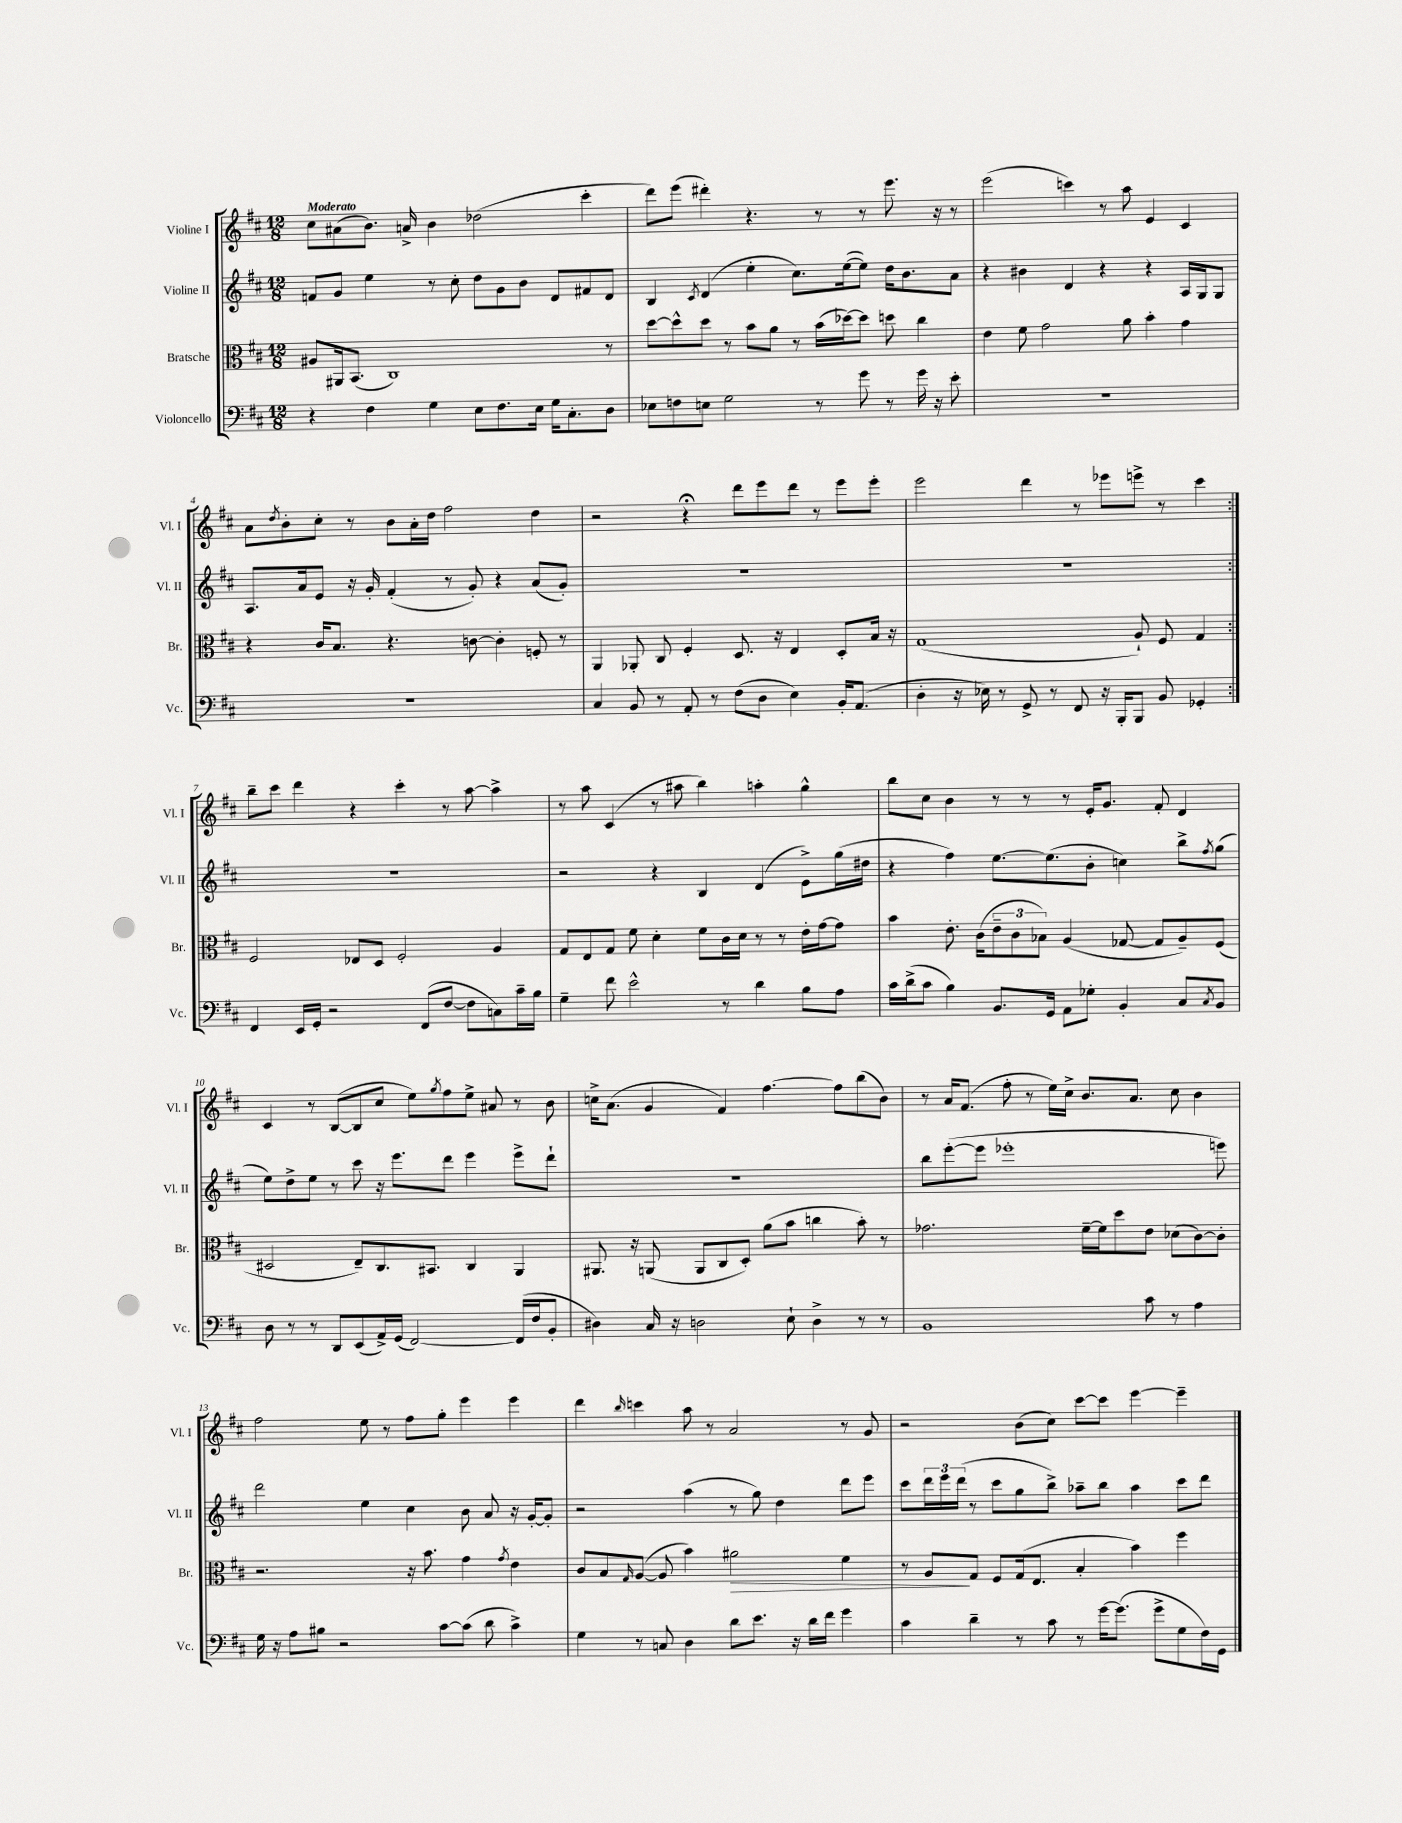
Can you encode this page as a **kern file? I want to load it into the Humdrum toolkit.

**kern	**kern	**dynam	**kern	**kern
*part4	*part3	*part3	*part2	*part1
*staff4	*staff3	*staff3	*staff2	*staff1
*I"Violoncello	*I"Bratsche	*	*I"Violine II	*I"Violine I
*I'Vc.	*I'Br.	*	*I'Vl. II	*I'Vl. I
*clefF4	*clefC3	*	*clefG2	*clefG2
*k[f#c#]	*k[f#c#]	*	*k[f#c#]	*k[f#c#]
*M12/8	*M12/8	*	*M12/8	*M12/8
=1	=1	=1	=1	=1
!	!	!	!	!LO:TX:a:B:t=Moderato
4r	8A#X/L	.	8fn/L	8cc#\L
.	16AA#X/k	.	8g/J	(8a#X\
.	(8.BB/J	.	.	.
4F#\	.	.	4ee\	8.b\J)
.	1C#)	.	.	.
.	.	.	.	16an^/
4G\	.	.	8r	4b\
.	.	.	8cc#'\	.
8E\L	.	.	8dd\L	(2dd-X\
8.F#\	.	.	8g\	.
.	.	.	8b\J	.
16E\Jk	.	.	.	.
16G\KL	.	.	8d/L	.
8.C#'\	.	.	.	.
.	.	.	8f#X/	4ccc#'\
8D\J	8r	.	8d/J	.
=2	=2	=2	=2	=2
8E-X\L	[8dd\L	.	4B/	8ddd\L)
8Fn\	8dd^^\]	.	.	(8eee\J
.	.	.	8qc#/	.
8En\J	8dd\J	.	(4d/	4ddd#X'\)
2G\	8r	.	.	.
.	8b\L	.	4ee'\	4.r
.	8a\J	.	.	.
.	8r	.	8.cc#\L)	.
8r	(16b\LL	.	.	8r
.	[16dd-X\J)	.	([16ee\k	.
8g\	8dd-\J]	.	8ee\J])	8r
8r	8ddn\	.	16dd\KL	8.eee\
.	.	.	8.b\	.
16g\	4cc#\	.	.	.
16r	.	.	.	16r
8e'\	.	.	8a\J	8r
=3	=3	=3	=3	=3
1.r	4e\	.	4r	(2eee\
.	8f#\	.	4b#X\	.
.	2g\	.	.	.
.	.	.	4d/	4cccn\)
.	.	.	4r	8r
.	8a\	.	.	8aa\
.	4b'\	.	4r	4e/
.	4g\	.	16A/LL	4c#/
.	.	.	16G/J	.
.	.	.	8G/J	.
!!LO:LB:g=z
=4	=4	=4	=4	=4
1.r	4r	.	8.A/L	8a\L
.	.	.	.	8qdd/
.	.	.	.	8b'\
.	.	.	16a/k	.
.	16c#/KL	.	8e/J	8cc#'\J
.	8.B/J	.	.	.
.	.	.	16r	8r
.	.	.	16g'/	.
.	4.r	.	(4f#'/	8b\L
.	.	.	.	16a'\L
.	.	.	.	16dd\JJ
.	.	.	8r	2ff#\
.	[8cn\	.	8g'/)	.
.	4c'\]	.	4r	.
.	8Fn'/	.	(8a/L	4dd\
.	8r	.	8g'/J)	.
=5	=5	=5	=5	=5
4C#/	4AA/	.	1.r	2r
8BB/	8AA-X'/	.	.	.
8r	8C#/	.	.	.
8AA'/	4F#'/	.	.	4r;<
8r	.	.	.	.
(8F#\L	8.D/	.	.	8ddd\L
8D\J	.	.	.	8eee\
.	16r	.	.	.
4E\)	4E/	.	.	8ddd\J
.	.	.	.	8r
16BB'/KL	8D'/L	.	.	8eee\L
(8.AA/J	.	.	.	.
.	16B/Jk	.	.	8eee'\J
.	16r	.	.	.
=6	=6	=6	=6	=6
4D'\	(1G	.	1.r	2eee\
16r	.	.	.	.
16E-X\)	.	.	.	.
8r	.	.	.	.
8GG^/	.	.	.	4ddd\
8r	.	.	.	.
8FF#/	.	.	.	8r
16r	.	.	.	8eee-X\L
16BBB'/KL	.	.	.	.
8BBB/J	8A`/)	.	.	8eeen^\J
8BB/	8F#/	.	.	8r
4GG-X'/	4G/	.	.	4ccc#\
!!LO:LB:g=z
=7:|!	=7:|!	=7:|!	=7:|!	=7:|!
4FF#/	2F#/	.	1.r	8bb~\L
.	.	.	.	8ccc#\J
16EE/LL	.	.	.	4ddd\
16GG'/JJ	.	.	.	.
2r	.	.	.	.
.	8E-X/L	.	.	4r
.	8D/J	.	.	.
.	2F#'/	.	.	4ccc#'\
(8FF#/L	.	.	.	.
[8F#/J	.	.	.	8r
8F#\L]	.	.	.	[8aa\
8Cn\)	4A/	.	.	4aa^\]
16c#~\L	.	.	.	.
16B\JJ	.	.	.	.
=8	=8	=8	=8	=8
4G~\	8G/L	.	2r	8r
.	8E/	.	.	8aa\
8f#\	8G/J	.	.	(4c#/
2e^^\	8f#\	.	.	.
.	4d'\	.	4r	8r
.	.	.	.	8aa#X\
.	8f#\L	.	4B/	4bb\)
8r	16c#\L	.	.	.
.	16d\JJ	.	.	.
4d\	8r	.	(4d/	4aan'\
.	8r	.	.	.
8B\L	16e'\LL	.	8e^\L)	4gg^^\
.	[16g\J	.	.	.
8A\J	8g\J]	.	(16gg\L	.
.	.	.	16dd#X\JJ	.
=9	=9	=9	=9	=9
16c#\LL	4b\	.	4r	8bb\L
(16d^\J	.	.	.	.
8c#\J	.	.	.	8cc#\J
4B\)	8.e'\	.	4ff#\)	4b\
.	(16c#\KL	.	.	.
8.BB/L	12e~\	.	[8.ee\L	8r
.	12c#\	.	.	.
.	.	.	.	8r
.	12B-X\J)	.	.	.
16GG/Jk	.	.	(8.ee\]	.
8AA\L	(4A/	.	.	8r
8G-X'\J	.	.	8b'\J	16e'/KL
.	.	.	.	8.g/J
4BB'/	[8G-X/	.	4ccn\)	.
.	8G-/L]	.	.	8f#'/
8C#/L	8A~/)	.	8bb^\L	4d/
8qC#/	.	.	8qff#/	.
8BB/J	(8F#/J	.	(8gg\J	.
!!LO:LB:g=z
=10	=10	=10	=10	=10
8D\	2D#X/	.	8ee\L)	4c#/
8r	.	.	8dd^\	.
8r	.	.	8ee\J	8r
8DD/L	.	.	8r	([8B/L
(8EE/	8E~/L)	.	8ccc#\	8B/]
16AA^/L)	8.C#/	.	16r	8cc#/J
(16GG/JJ	.	.	8.eee\L	.
[2FF#/)	.	.	.	8ee\L)
.	8.BB#X/J	.	.	.
.	.	.	.	8qgg/
.	.	.	8ddd\J	8ff#\
.	4C#/	.	4eee\	8ee^\J
.	.	.	.	8a#X/
(16FF#/LL]	4AA/	.	8eee^\L	8r
16F#/J	.	.	.	.
8BB'/J	.	.	8ddd`\J	8b\
=11	=11	=11	=11	=11
4D#X\)	8.AA#X/	.	1.r	16ccn^\KL
.	.	.	.	(8.a\J
.	16r	.	.	.
16C#/	(8AAn/	.	.	4g/
16r	.	.	.	.
2Dn\	8AA/L	.	.	.
.	8C#/	.	.	4f#/)
.	8D'/J)	.	.	.
.	(8a\L	.	.	[4.ff#\
8E`\	8b\J	.	.	.
4D^\	4ccn\	.	.	.
.	.	.	.	8ff#\L]
8r	8b'\)	.	.	(8bb\
8r	8r	.	.	8b\J)
=12	=12	=12	=12	=12
1BB	2.g-X\	.	8bb\L	8r
.	.	.	([8eee'\	16a/KL
.	.	.	.	(8.f#/J
.	.	.	8eee\J]	.
.	.	.	1eee-X'	8ff#'\
.	.	.	.	8r
.	.	.	.	16ee\LL)
.	.	.	.	16cc#^\JJ
.	[16f#~\LL	.	.	8.b/L
.	16f#\J]	.	.	.
.	8dd\	.	.	.
.	.	.	.	8.a/J
8c#\	8e\J	.	.	.
8r	(8d-X\L	.	.	8cc#\
4A\	[8c#\)	.	.	4b\
.	8c#'\J]	.	8eeen\)	.
!!LO:LB:g=z
=13	=13	=13	=13	=13
16G\	2.r	.	2ddd\	2ff#\
16r	.	.	.	.
8A\L	.	.	.	.
8B#X\J	.	.	.	.
2r	.	.	.	.
.	.	.	4ee\	8ee\
.	.	.	.	8r
.	16r	.	4cc#\	8ff#\L
.	8.b\	.	.	.
[8c#\L	.	.	.	8gg'\J
(8c#\J]	4g\	.	8b\	4eee\
8d\	.	.	8a/	.
.	8qg/	.	.	.
4c#^\)	4e\	.	16r	4eee\
.	.	.	[16g'/KL	.
.	.	.	8g'/J]	.
=14	=14	=14	=14	=14
4G\	8c#/L	.	2r	4ddd\
.	8B/	.	.	.
.	16qqG/	.	.	16qqbb/
8r	([8A/J	.	.	4cccn\
8Cn/	8A/]	.	.	.
4D\	4b\)	.	(4aa\	8aa\
.	.	.	.	8r
!	!	!LO:HP:b	!	!
8d\L	2a#X\	>	8r	2a/
8.e\J	.	.	8gg\)	.
.	.	.	4dd\	.
16r	.	.	.	.
16d\LL	.	.	.	.
16f#\JJ	.	.	.	.
4g\	4f#\	.	8ddd\L	8r
.	.	.	8eee\J	8g/
=15	=15	=15	=15	=15
4c#\	8r	.	8ccc#\L	2r
.	8A/L	.	24ddd\L	.
.	.	.	24eee\	.
.	.	.	(24ddd\JJ	.
4d~\	8G/J	]	8r	.
.	8F#/L	.	8ccc#\L	.
8r	(16G/k	.	8gg\	(8b\L
.	8.E/J	.	.	.
8c#\	.	.	8bb^\J)	8cc#\J)
8r	4B'/	.	8aa-X~\L	[8ccc#\L
[16g\KL	.	.	8bb\J	8ccc#\J]
(8.g\J]	.	.	.	.
.	4b\)	.	4aa-\	[4eee\
8g^\L	.	.	.	.
8G\	4ff#\	.	8ccc#\L	4eee~\]
16F#\L)	.	.	8ddd\J	.
16GG\JJ	.	.	.	.
==	==	==	==	==
*-	*-	*-	*-	*-
